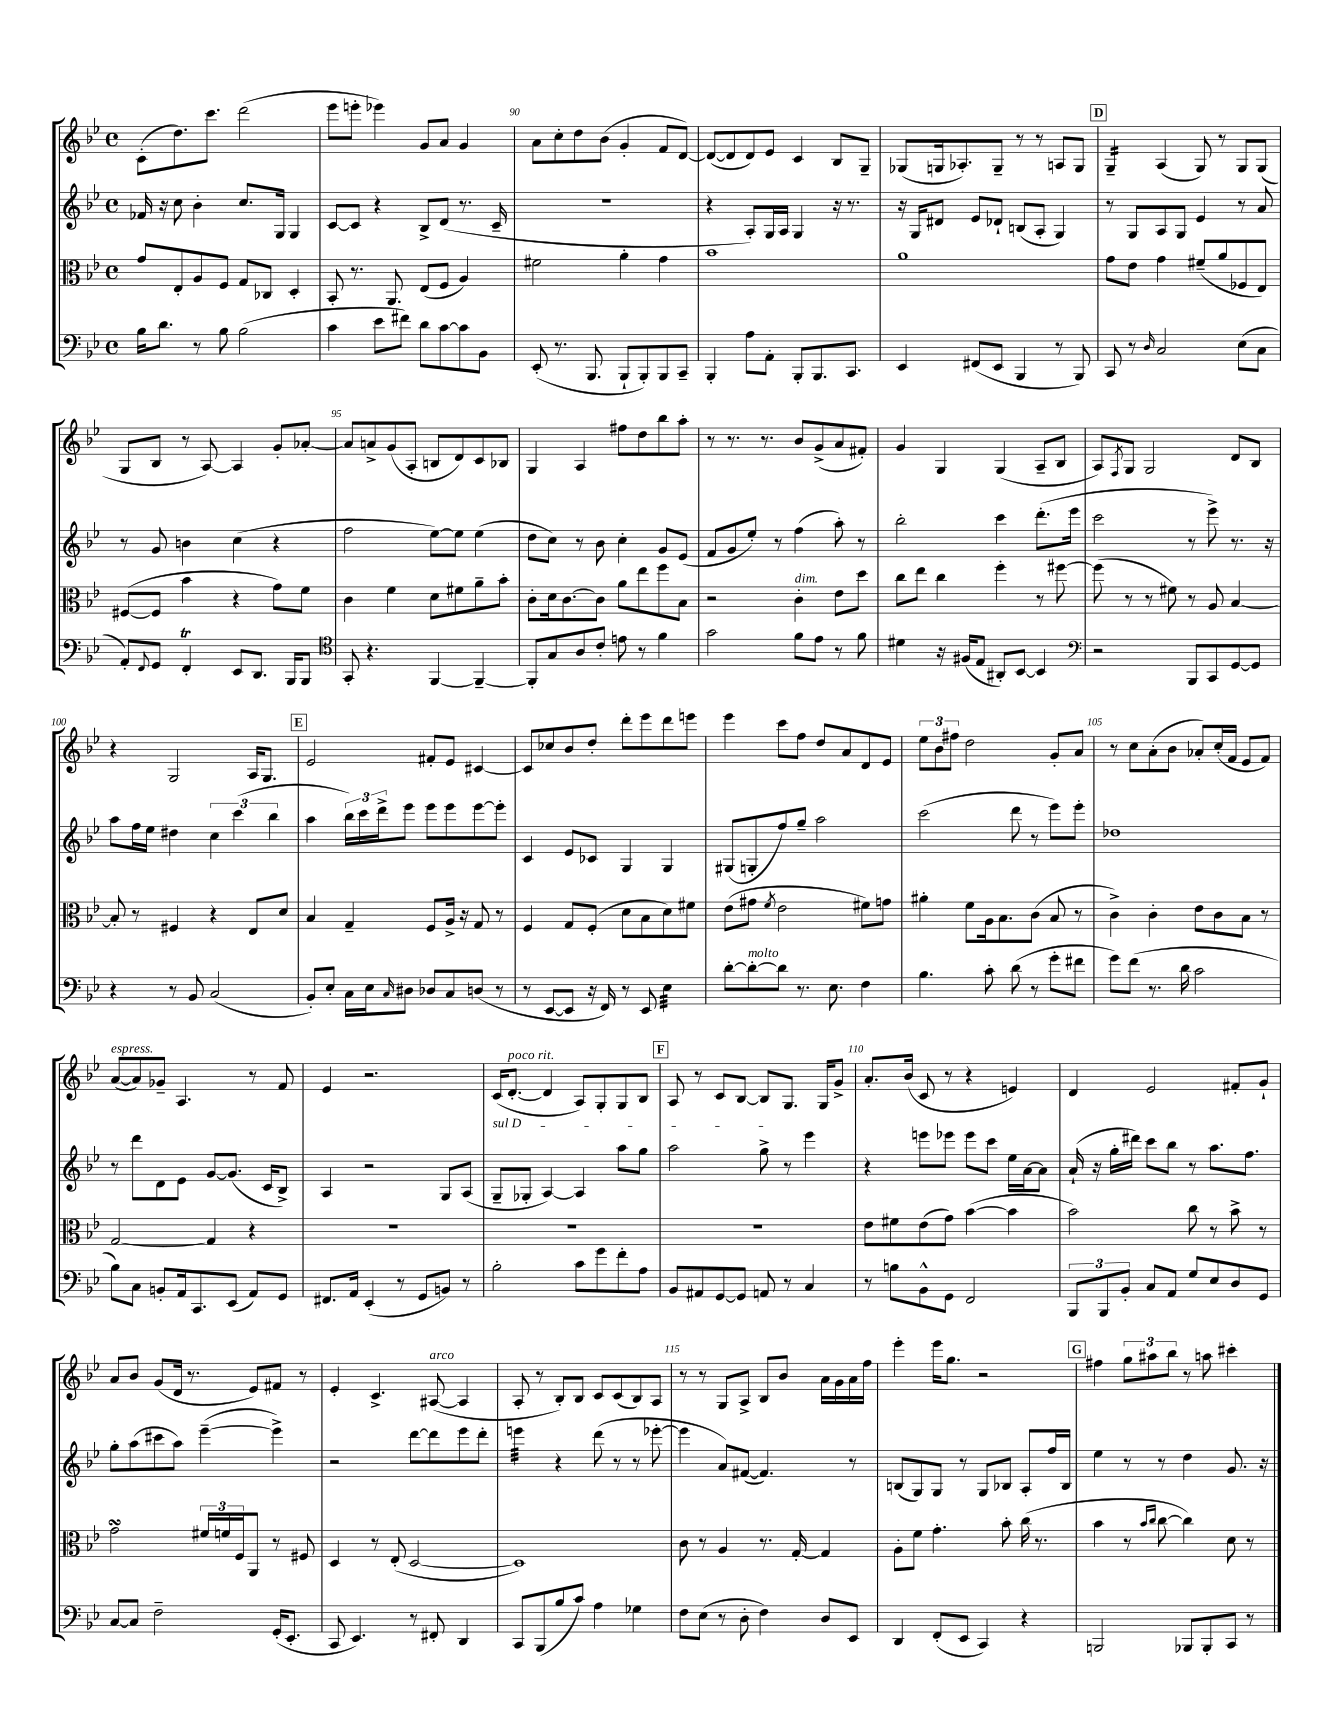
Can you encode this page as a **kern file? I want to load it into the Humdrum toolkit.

**kern	**kern	**kern	**kern
*staff4	*staff3	*staff2	*staff1
*clefF4	*clefC3	*clefG2	*clefG2
*k[b-e-]	*k[b-e-]	*k[b-e-]	*k[b-e-]
*M4/4	*M4/4	*M4/4	*M4/4
*met(c)	*met(c)	*met(c)	*met(c)
16B-	8g	16f-	(8c'
8.d	.	16r	.
.	8E-'	8cc	8.dd)
8r	8A	4b-'	.
.	.	.	8.ccc
8B-	8F	.	.
(2B-	8G	8.cc	(2ddd
.	8C-	.	.
.	.	16G	.
.	4D'	4G	.
=	=	=	=
4c	8BB-'	[8c	8eee-
.	8.r	8c]	8eee'
8e-	.	4r	4eee-)
.	8.AA	.	.
8f#)	.	.	.
8d	(8E-	8B-^	8g
[8c	8F	(8d	8a
8c]	4A)	8.r	4g
8BB-	.	.	.
.	.	16c~	.
=	=	=	=
(8EE-'	2f#	1r	8a
8.r	.	.	8cc'
.	.	.	8dd
8.BBB-	.	.	.
.	.	.	(8b-
8BBB-`	4a'	.	4g'
8BBB-')	.	.	.
8BBB-	4g	.	8f
8CC~	.	.	[8d)
=	=	=	=
4BBB-'	1b-	4r	(8d_
.	.	.	8d]
8A	.	8A')	8d)
8AA'	.	16G	8e-
.	.	16A	.
8BBB-'	.	4G	4c
8.BBB-	.	.	.
.	.	16r	8B-
8.CC	.	8.r	.
.	.	.	8G~
=	=	=	=
4EE-	1a	16r	(8G-
.	.	16G	.
.	.	8d#	16G
.	.	.	8.A-')
(8FF#	.	8e-	.
8EE-	.	8d-`	8G~
4BBB-	.	(8B	8r
.	.	8A'	8r
8r	.	4G)	8A
8BBB-)	.	.	8G
=	=	=	=
8CC	8g	8r	4G~
8r	8e-	8G	.
16qqD	.	.	.
2C	4g	8A	(4A
.	.	8G	.
.	(8f#~	4e-	8G)
.	8a	.	8r
(8E-	8F-	8r	8G
8C	8E-)	8a	(8G
=	=	=	=
8AA')	([8F#	8r	8G
8qqFF	.	.	.
8GG	8F#]	8g	8B-
4FF'	4b-	4b	8r
.	.	.	[8A)
8EE-	4r	(4cc	4A]
8.DD	.	.	.
.	8g)	4r	8g'
16BBB-	.	.	.
8BBB-	8f	.	[8a-'
=	=	=	=
*clefC4	*	*	*
8GG'	4c	2ff	8a-]
4.r	.	.	8a^
.	4f	.	(8g
.	.	.	8A'
[4FF	8d	[8ee-)	8B
.	8f#	8ee-]	8d)
4FF~_	8a~	(4ee-	8c
.	8b-'	.	8B-
=	=	=	=
8FF']	8c'	8dd	4G
8G	16d	8cc)	.
.	[8.c	.	.
8A	.	8r	4A
8c'	8c]	8b-	.
8e	8a	4cc'	8ff#
8r	8ee-	.	8dd
4f	8ff	8g	8bb-
.	8B-	(8e-	8aa'
=	=	=	=
2g	2r	8f	8r
.	.	8g	8.r
.	.	8ee-')	.
.	.	.	8.r
.	.	8r	.
8f	4c'	(4ff	8b-
8e-	.	.	(8g^
8r	8e-	8aa')	8a
8f	8dd	8r	8f#')
=	=	=	=
4d#	8cc	2bb-'	4g
.	8ee-	.	.
16r	4cc	.	4G
(16F#	.	.	.
8E-	.	.	.
8AA#')	4ff'	4ccc	(4G
[8BB-	.	.	.
4BB-]	8r	(8.ddd'	8A~
.	[8ff#	.	8B-
.	.	16eee-	.
=	=	=	=
*clefF4	*	*	*
2r	(8ff#]	2ccc	8A)
.	.	.	8qF
.	8r	.	8G
.	8r	.	2G
.	8f#)	.	.
8BBB-	8r	8r	.
8CC	8A	8eee-^)	.
[8GG	[4B-	8.r	8d
8GG]	.	.	8B-
.	.	16r	.
=	=	=	=
4r	8B-']	8aa	4r
.	8r	16ff	.
.	.	16ee-	.
8r	4F#	4dd#	2G
8BB-	.	.	.
(2C	4r	6cc	.
.	.	(6ccc	.
.	8E-	.	16A
.	.	.	8.G
.	.	6bb-	.
.	8d	.	.
=	=	=	=
8BB-')	4B-	4aa	2e-
8E-'	.	.	.
16C	4G~	24bb-)	.
.	.	24ccc	.
16E-	.	.	.
.	.	24ddd^	.
16qqC	.	.	.
8D#	.	8eee-	.
8D-	8F	8eee-	8f#'
8C	16A^	8eee-	8e-
.	16r	.	.
(8D	8G	[8eee-	[4c#
8r	8r	8eee-']	.
=	=	=	=
8r	4F	4c	8c#]
[8EE-	.	.	8cc-
8EE-]	8G	8e-	8b-
16r	(8F'	8c-	8dd'
16FF)	.	.	.
8r	8d	4G	8ddd'
8EE-	8B-	.	8eee-
4E-	8d)	4G	8ddd
.	8f#	.	8eee
=	=	=	=
[8d'	(8e-	(8G#	4eee-
8d'_	8g#	8G'	.
.	8qf	.	.
8d]	2e-	8ff)	8ccc
8.r	.	8gg~	8ff
.	.	2aa	8dd
8.E-	.	.	.
.	.	.	8a
4F	8f#)	.	8d
.	8g	.	8e-
=	=	=	=
4.B-	4a#'	(2ccc	12ee-
.	.	.	12b-
.	.	.	12ff#
.	8f	.	2dd
8c'	16A	.	.
.	8.B-	.	.
(8d	.	8ddd	.
8r	(8c	8r	.
8g'	8B-	8eee-)	8g'
8f#	8r	8eee-'	8a
=	=	=	=
8g)	4c^)	1dd-	8r
(8f	.	.	8cc
8.r	4c'	.	(8a'
.	.	.	8b-
16d	.	.	.
2c	8e-	.	8a-')
.	8c	.	(16cc'
.	.	.	16f
.	8B-	.	8e-
.	8r	.	8f)
=	=	=	=
8B-)	[2G	8r	([8a
8C	.	8ddd	8a])
8BB'	.	8d	8g-~
16AA	.	8e-	4.A
8.CC	.	.	.
.	4G]	[8g	.
(8EE-	.	(8.g]	.
8AA)	4r	.	8r
.	.	16c	.
8GG	.	8B-^)	8f
=	=	=	=
8.FF#	1r	4A	4e-
16AA	.	.	.
(4EE-'	.	2r	2.r
8r	.	.	.
8GG	.	.	.
8BB)	.	8G	.
8r	.	(8A	.
=	=	=	=
2B-'	1r	8G~	(16c
.	.	.	[8.d'
.	.	8G-'	.
.	.	[4A)	4d]
8c	.	4A]	8A)
8g	.	.	8G'
8f'	.	8aa	8G
8A	.	8gg	8B-
=	=	=	=
8BB-	1r	2aa	8A
8AA#	.	.	8r
[8GG	.	.	8c
8GG]	.	.	[8B-
8AA	.	8gg^	8B-]
8r	.	8r	8.G
4C	.	4eee-	.
.	.	.	16G
.	.	.	8g^
=	=	=	=
8r	8e-	4r	8.a'
8B	8f#	.	.
.	.	.	(16b-
8BB-^^	(8e-	8eee	8c
8GG	8g)	8eee-	8r
2FF	([4b-	8eee-	4r
.	.	8ccc	.
.	4b-]	16ee-	4e)
.	.	[16a	.
.	.	8a]	.
=	=	=	=
12BBB-	2b-)	(16a`	4d
.	.	16r	.
12BBB-	.	.	.
.	.	16gg'	.
12BB-'	.	.	.
.	.	16ddd#)	.
8C	.	8ccc	2e-
8AA	.	8bb-	.
8G	8cc	8r	.
8E-	8r	8.aa	.
8D	8b-^	.	8f#'
.	.	8.ff	.
8GG	8r	.	8g`
=	=	=	=
[8C	2g	8gg'	8a
8C]	.	(8aa	8b-
2F~	.	8ccc#	(8g
.	.	8aa)	16d
.	.	.	8.r
.	24f#	([4eee-~	.
.	24f	.	.
.	24F	.	.
.	8AA	.	8e-)
(16GG'	8r	4eee-^])	8f#
8.EE-'	.	.	.
.	8F#	.	8r
=	=	=	=
8CC	4D	2r	4e-'
4.EE-)	.	.	.
.	8r	.	4.c^
.	(8E-'	.	.
8r	[2D	[8ddd	.
8FF#'	.	8ddd]	([8A#
4DD	.	8eee-	4A#]
.	.	8ddd'	.
=	=	=	=
8CC	1D])	4eee	8A'
(8BBB-	.	.	8r
8B-	.	4r	8B-')
8c)	.	.	8B-
4A	.	(8ddd	8c
.	.	8r	(8c
4G-	.	8r	8B-)
.	.	[8eee-'	8A
=	=	=	=
8F	8c	4eee-]	8r
(8E-	8r	.	8r
8r	4A	8a)	8G
8D'	.	([8f#	8A^
4F)	8.r	4.f#])	8B-
.	.	.	8b-
.	[16G'	.	.
8D	4G]	.	16a
.	.	.	16g
8EE-	.	8r	16a
.	.	.	16ff
=	=	=	=
4DD	8A'	(8B	4eee-'
.	8f	8G)	.
(8FF'	4.g'	8G	16eee-
.	.	.	8.gg
8EE-	.	8r	.
4CC)	.	8G	2r
.	8b-'	8B-	.
4r	(16cc	8A'	.
.	8.r	.	.
.	.	16ff	.
.	.	16B-	.
=	=	=	=
2BBB	4b-	4ee-	4ff#
.	8r	8r	12gg
.	.	.	12aa#
.	16qqb-	.	.
.	16qqcc	.	.
.	[8cc	8r	.
.	.	.	12bb-
8BBB-	4cc])	4dd	8r
8BBB-'	.	.	8aa
8CC	8d	8.g	4ccc#'
8r	8r	.	.
.	.	16r	.
==	==	==	==
*-	*-	*-	*-
